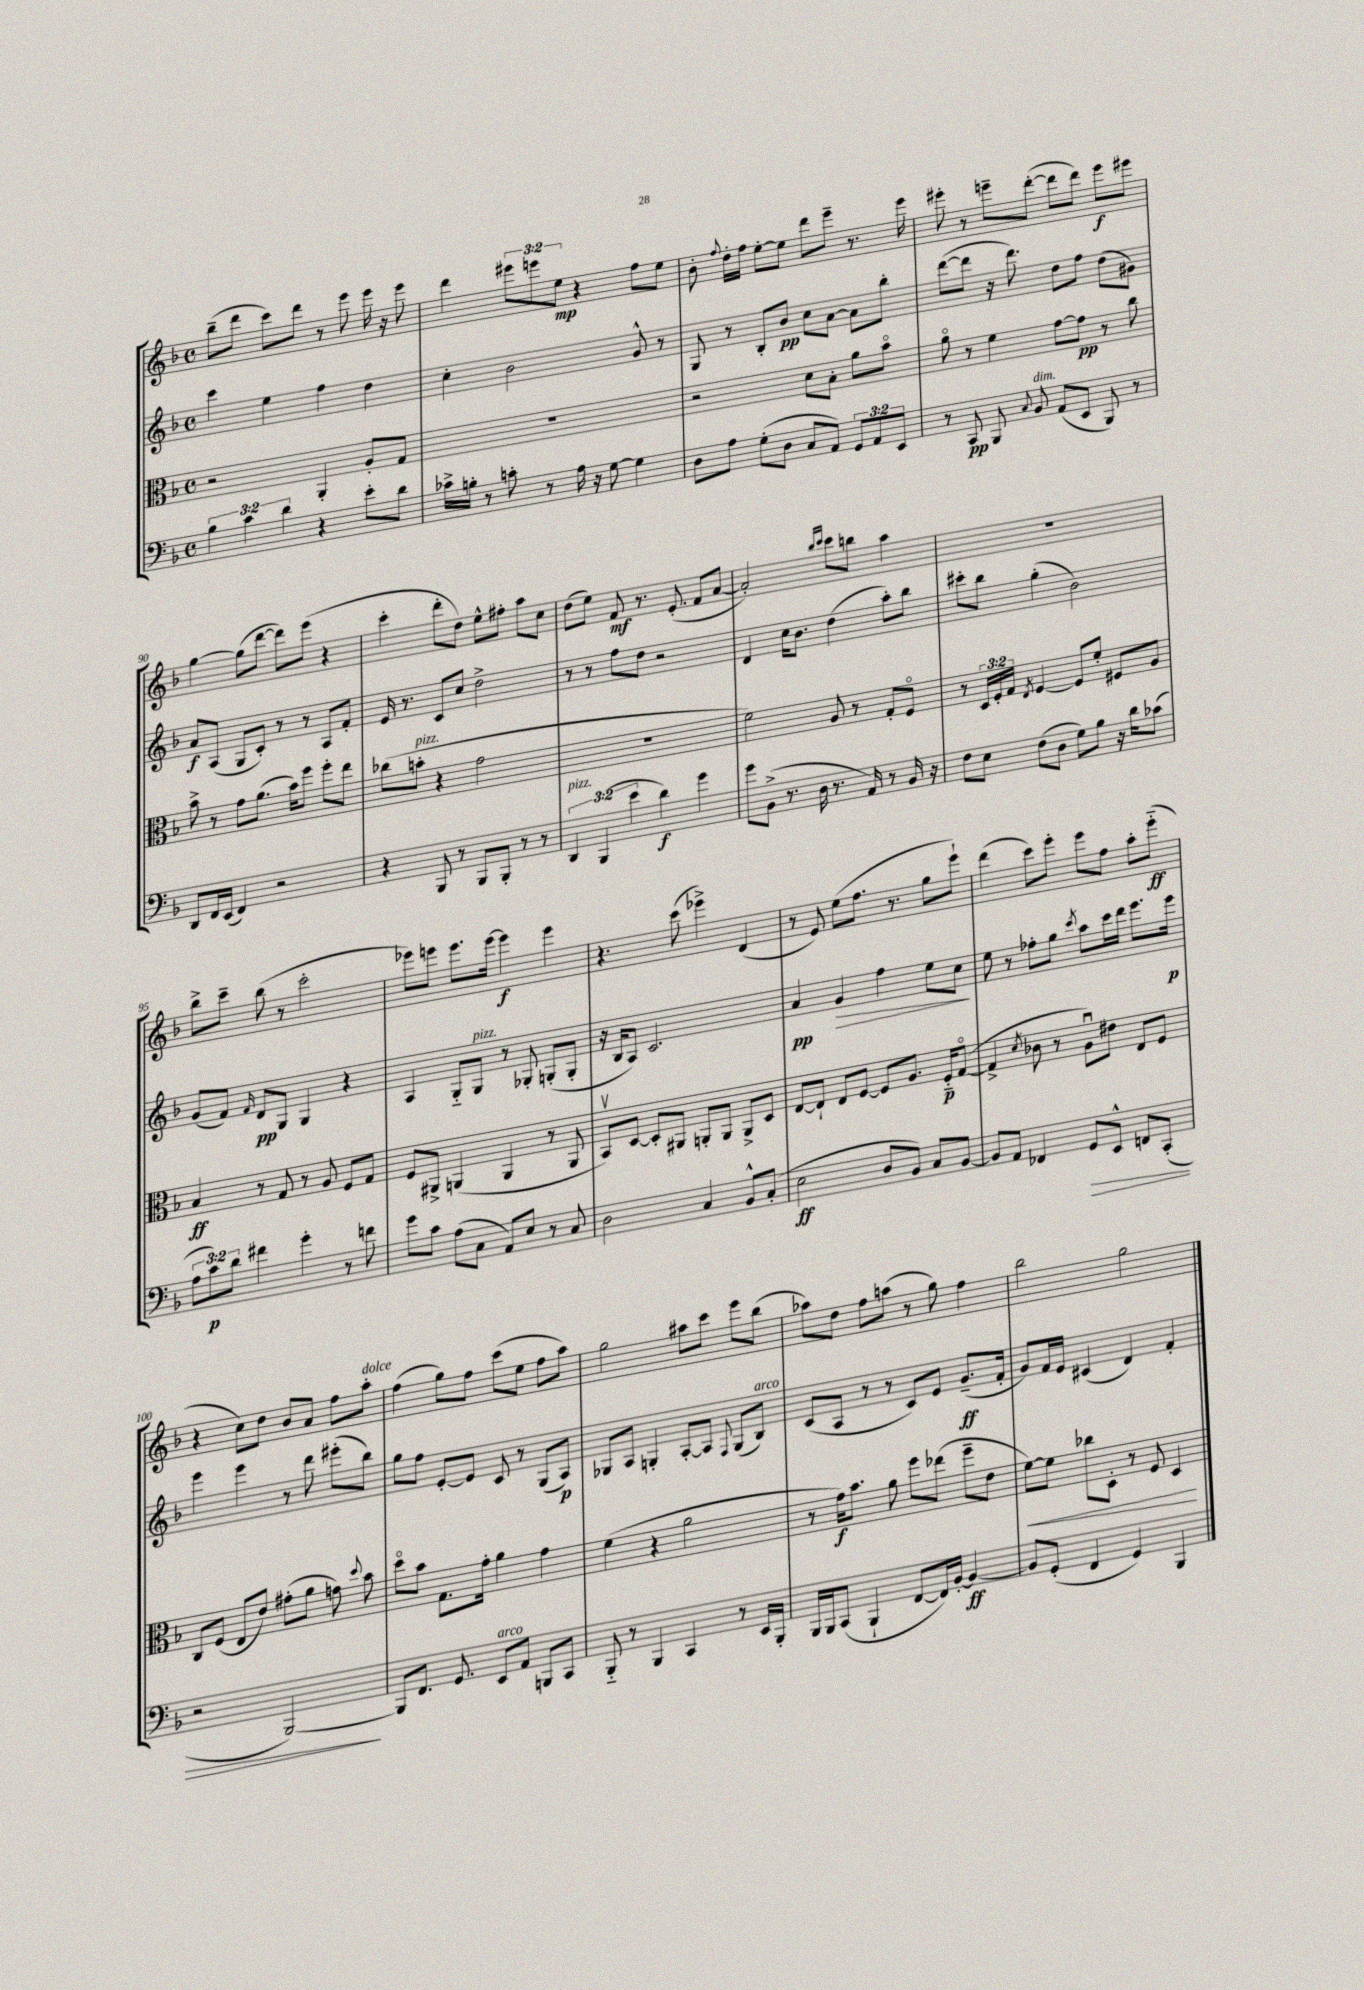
<<
\new StaffGroup <<
\new Staff = "s0" {
    \clef treble \key f \major \defaultTimeSignature \time 4/4 \override Staff.TupletNumber.text = #tuplet-number::calc-fraction-text
    \autoBeamOff bes''8[--( d'''8] c'''8[) d'''8] r8 e'''8 e'''16 r16 e'''8 |
    d'''4 \tuplet 3/2 { eis'''8[ e'''8 e''8]\mp } r4 f''8[ e''8] |
    bes'8-. \appoggiatura { f''8 } d''16[-. f''16] e''8[~-. e''8] d'''8[ e'''8]-- r8. e'''16 |
    eis'''8-. r8 e'''8[-- d'''8]~-.( d'''8[ d'''8]) e'''8[\f eis'''8] |
    g''4~ g''8[( d'''8]~ d'''8[) e'''8]( r4 |
    c'''4-. d'''8[-. d''8]) e''8[-^ fis''8]-. a''8[ c''8] |
    d''8[( e''8]) f'8\mf r8. e'8.-.( f'8[ a'8]~ |
    a'2-.) \grace { bes''16[ c'''16] } c'''8[ b''8] a''4 |
    r1 |
    bes''8[-> c'''8]-- bes''8( r8 c'''2-. |
    ees'''8[) e'''8] e'''8.[ e'''16]~ e'''4\f e'''4 |
    r4. c'''8( ees'''4->) d'4( |
    r8 e'8) e''8[( f''8.] r8. g''8[ e'''8]-!) |
    d'''4( c'''8[) e'''8]-. e'''8[ f''8] a''8[-. e'''8]-_\ff( |
    r4 c''8[) d''8] bes'8[ a'8] f''8[ a''8]-.^\markup { \italic "dolce" } |
    f''4( g''8[) f''8] c'''8[( e''8] f''8[ a''8]) |
    g''2 ais''8[ c'''8] e'''8[ bes''8]( |
    aes''8[) d''8] f''8[ a''8]( r8 g''8) f''4 |
    bes''2 g''2 \bar "|." |
}
\new Staff = "s1" {
    \clef treble \key f \major \defaultTimeSignature \time 4/4
    \autoBeamOff c'''4 e''4 f''4 d''4 |
    c''4-. bes'2 g'8-^ r8 |
    g8 r8 bes8[-. bes'8]\pp c''8[ a'8]~ a'8[ bes''8]-. |
    d'''8[~( d'''8] r16 d'''8.) d''8[ f''8] d''8[( gis'8]) |
    a'8[\f a8]( g8[ c'8]-.) r8 r8 a8[ f'8]-. |
    e'16 r8. c'8[ c''8] d''2-> |
    r8 r8 f''8[ d''8] r2 |
    d'4 c''16[ bes'8.] d''4( a''8[-.) bes''8] |
    cis'''8[-. bes''8] g''4-.( bes'2) |
    g'8[( f'8]) \grace { f'16 } d'8[\pp g8] g4 r4 |
    a4 g8[-_ g8]^\markup { \italic "pizz." } r8 ges8-. g8[-.( g8]-. |
    r16 bes16[ a8]) c'2. |
    a'4\pp g'4\> f''4 e''8[ c''8]\! |
    e''8 r8 fes''8[-. g''8] \acciaccatura { c'''8 } a''8[ c'''16 d'''16] e'''8.[ e'''16]\p |
    e'''4 e'''4 r8 d'''8 eis'''8[-.( bes''8]) |
    g''8[ f''8] e'8[~-. e'8] c'8 r8 g8[( a8]\p) |
    ges8[ a8] g4-. a8[~-. a8] \appoggiatura { f8 } g8[( bes8]^\markup { \italic "arco" }) |
    c'8[( a8] r8 r8 c'8[) e'8] g'8.[--\ff( f'16]-. |
    g'8[) f'16 e'16] cis'4( d'4) f'4-. \bar "|." |
}
\new Staff = "s2" {
    \clef alto \key f \major \defaultTimeSignature \time 4/4 \override Staff.TupletNumber.text = #tuplet-number::calc-fraction-text
    \autoBeamOff r2 a,4-. a8[-. g8] |
    R1 |
    r2 d'8[ bes8]-. a'8[ bes'8]\flageolet |
    a'8\flageolet r8 f'4 g'8[~ g'8]\pp r8 c''8 |
    bes'8-> r8 g'8[ a'8.]( bes'16[) f''8] f''8[-. e''8] |
    ces''8[( b'8]-.^\markup { \italic "pizz." } r4 g'2 |
    R1 |
    f'2) a8 r8 g8[-. f8]\flageolet |
    r8 \tuplet 3/2 { d16[ f16-. g16] } \acciaccatura { e8 } f4~ f8[ f'8]-. fis8[ a8] |
    bes4\ff r8 g8 r8 a8 f8[ g8] |
    f8[ ais,8]-> a,4( a,4 r8 a,8 |
    bes,8[\upbow) d8]~ d8[-. ais,8] a,8[-. a,8] a,8[-> d8] |
    e8[~ e8]-! e8[ f8]~ f8[ a8.] f16[-_\p g8]~\flageolet( |
    g4-> \acciaccatura { d'8 } ces'8 r8 a8[\downbow) eis'8] e8[ f8] |
    c8[ f8]( e8[ e'8]) gis'8[-.( a'8] g'8) \appoggiatura { d''8 } bes'8 |
    d''8[\flageolet bes'8] g8.[ g'16]-. a'4 g'4 |
    f'4( r4 a'2 |
    r8 g'16[\f) bes'8.] a'8 f''8[ ees''8]( f''8[-- e'8] |
    f'8[~\<) f'8] ces''8[ d8]-. r8 f8 d4\! \bar "|." |
}
\new Staff = "s3" {
    \clef bass \key f \major \defaultTimeSignature \time 4/4 \override Staff.TupletNumber.text = #tuplet-number::calc-fraction-text
    \autoBeamOff \tuplet 3/2 { bes4 c'4 d'4 } r4 e'8[-. d'8] |
    ces'16[-> b16]-. r8 c'8-. r8 a16 r16 g8~ g4 |
    d8[ a8] g8[-.( d8] c8[ a,8]) \tuplet 3/2 { g,8[ a,8 e,8] } |
    r8 c,8\pp bes,,8 \appoggiatura { c8 } bes,8^\markup { \italic "dim." } a,8[( e,8] bes,,8) r8 |
    d,8[ f,16 e,16]( f,4) r2 |
    r4 bes,,8 r8 bes,,8[ bes,,8]-. r8 r8 |
    \tuplet 3/2 { d,4^\markup { \italic "pizz." } bes,,4( e'4 } d'4\f) g'4 |
    g'8[ bes,8]->( r8. d16 r8. a,16) r8 bes,16 r16 |
    f8[ e8] f8[( d8] g8[) bes8] r16 d'16[ ces'8]( |
    \tuplet 3/2 { a8[ c'8\p) d'8] } fis'4 g'4-. r8 f'8 |
    g'8[ c'8] a8[( c8] a,8[) e8] r8 c8 |
    d2 c4 bes,8[-^ c8]-.( |
    e2\ff d8[ bes,8]) c8[ bes,8]~ |
    bes,8[ a,8] fes,4 g,8[\> e,8]-^ f,8[ c,8]-.( |
    r2 bes,,2~\!) |
    bes,,8[ f,8.] g,8. e,8[^\markup { \italic "arco" } a,8] b,,8[ c,8] |
    bes,,8-_ r8 bes,,4 c,4 r8 e,16[ bes,,16]-. |
    bes,,16[ bes,,16 c,8]( bes,,4-! f,8[~ f,16) bes,16]~-. bes,4~\ff |
    bes,8[ g,8]-.( f,4 g,4) bes,,4 \bar "|." |
}
>>
>>
\layout { \context { \Score currentBarNumber = #86 \override BarNumber.break-visibility = ##(#f #t #t) barNumberVisibility = #(every-nth-bar-number-visible 5) } }
